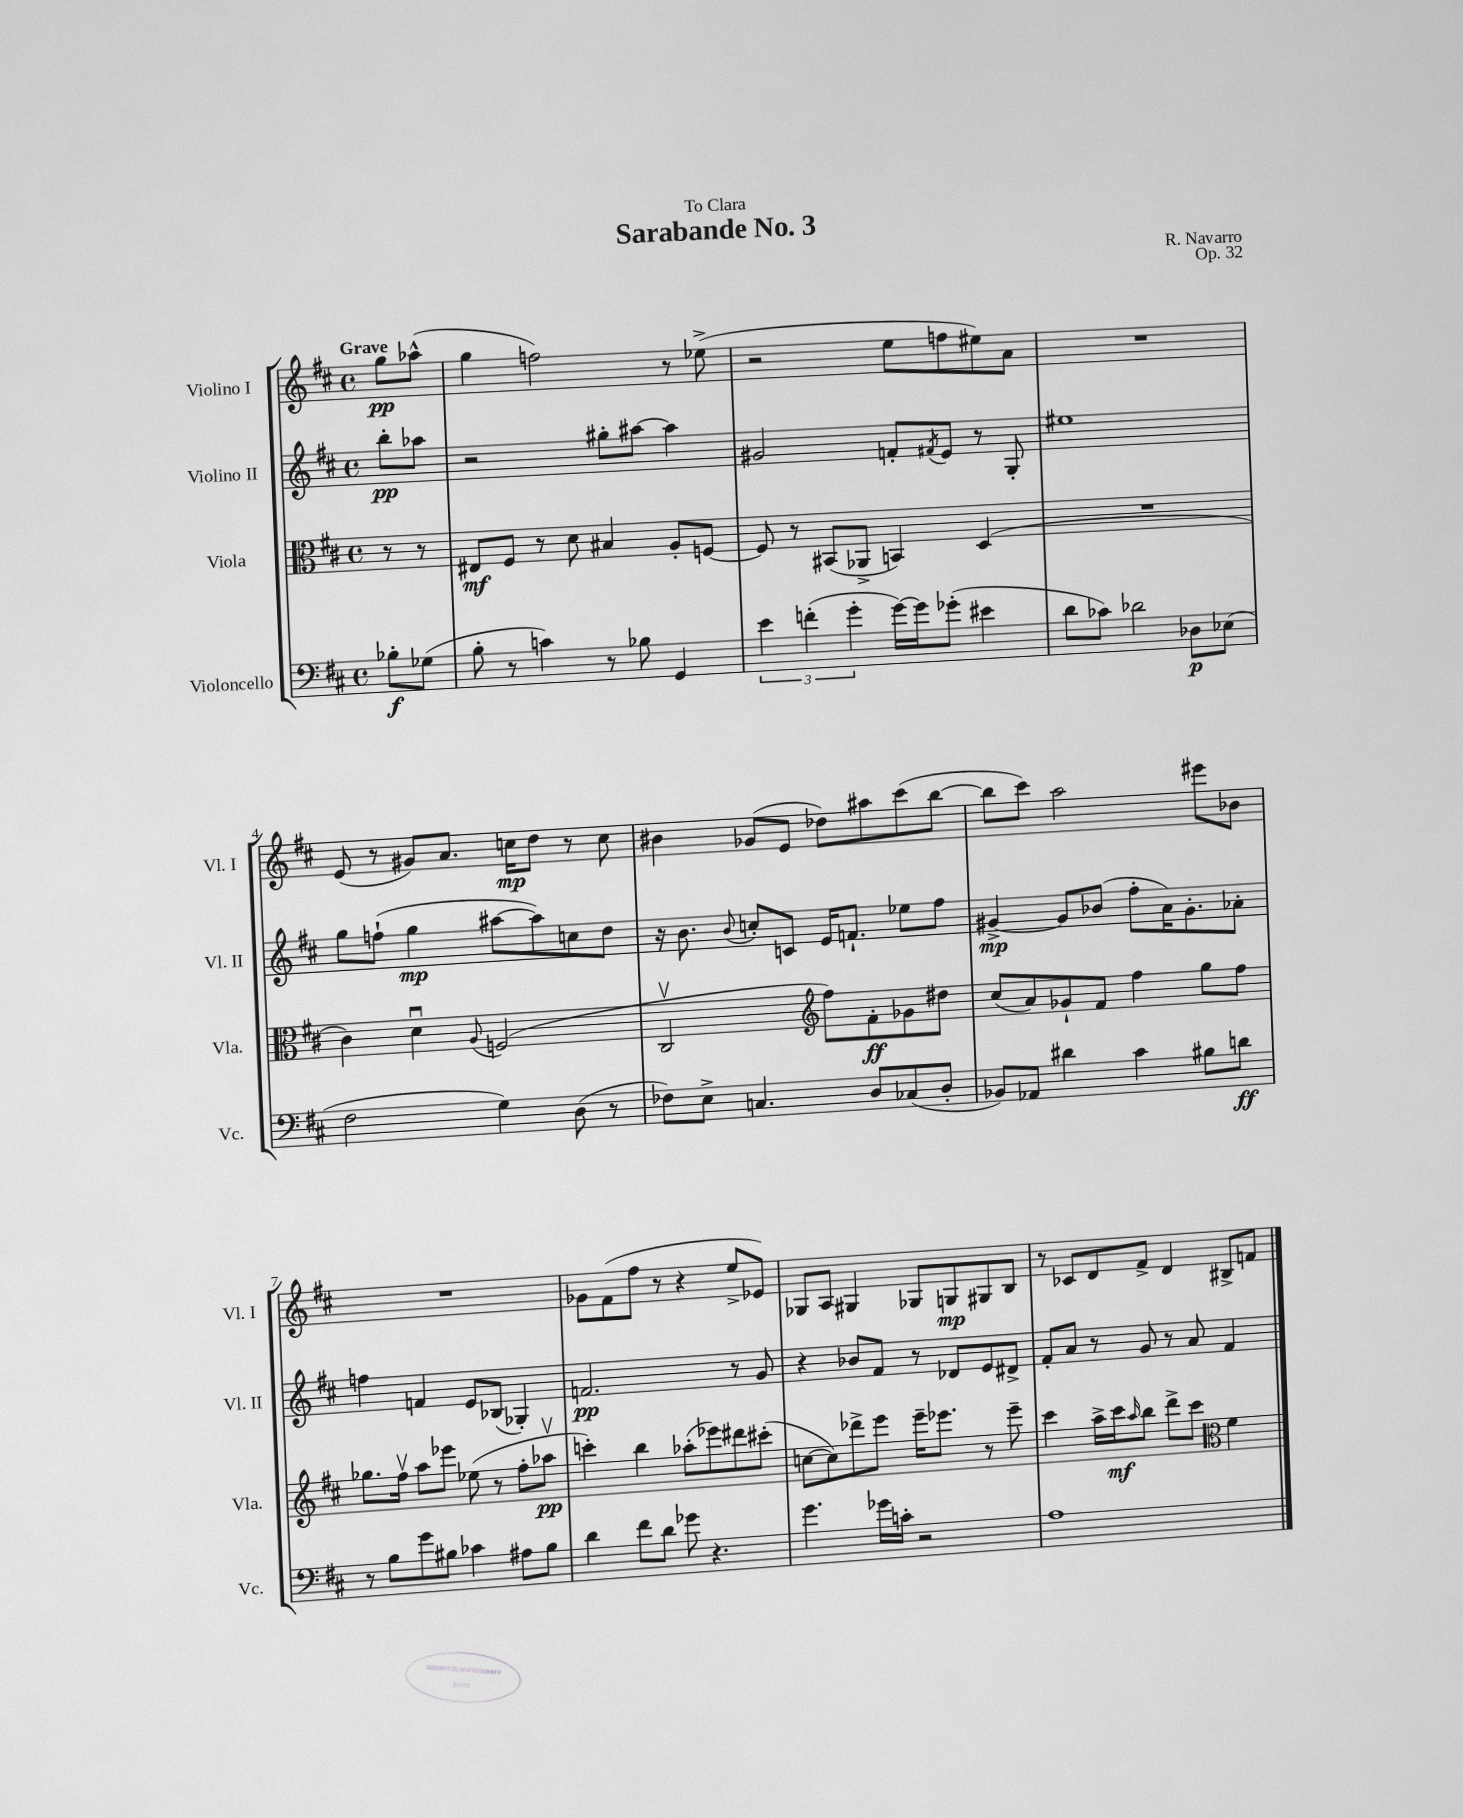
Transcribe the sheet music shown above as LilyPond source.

\header { title = "Sarabande No. 3" composer = "R. Navarro" dedication = "To Clara" opus = "Op. 32" }
<<
\new StaffGroup <<
\new Staff = "s0" \with { instrumentName = "Violino I" shortInstrumentName = "Vl. I" } {
    \clef treble \key d \major \defaultTimeSignature \time 4/4 \partial 4 \tempo "Grave"
    g''8\pp aes''8-^( |
    g''4 f''2) r8 ees''8->( |
    r2 e''8 f''8 eis''8) a'8 |
    R1 |
    e'8( r8 gis'8) a'8. c''16\mp d''8 r8 c''8 |
    bis'4 ges'8( e'8 des''8) ais''8 cis'''8( b''8~ |
    b''8 cis'''8) a''2 eis'''8 bes'8 |
    R1 |
    ges'8 fis'8( fis''8 r8 r4 e''8-> ees'8) |
    ges8 a8 gis4 ges8 g8\mp gis8 b8 |
    r8 ces'8 d'8 fis'8-> d'4 bis8-> f'8 \bar "|." |
}
\new Staff = "s1" \with { instrumentName = "Violino II" shortInstrumentName = "Vl. II" } {
    \clef treble \key d \major \defaultTimeSignature \time 4/4 \partial 4
    b''8-.\pp aes''8 |
    r2 gis''8-. ais''8~ ais''4 |
    gis'2 f'8-. \acciaccatura { fis'8 } e'8 r8 g8-. |
    eis''1 |
    g''8 f''8-!( g''4\mp ais''8~ ais''8) c''8 d''8 |
    r16 b'8. \appoggiatura { b'8 } c''8-. c'8 e'16 f'8.-! ees''8 fis''8 |
    gis'4~->\mp gis'8 bes'8( fis''8-. a'16) gis'8.-. aes'8-. |
    f''4 f'4 e'8 bes8( ges4-.) |
    f'2.\pp r8 g'8 |
    r4 bes'8 fis'8 r8 des'8 e'8 dis'8-> |
    fis'8-. a'8 r8 g'8 r8 a'8 fis'4 \bar "|." |
}
\new Staff = "s2" \with { instrumentName = "Viola" shortInstrumentName = "Vla." } {
    \clef alto \key d \major \defaultTimeSignature \time 4/4 \partial 4
    r8 r8 |
    eis8\mf fis8 r8 d'8 bis4 a8-. f8~ |
    f8 r8 bis,8( aes,8-> b,4) d4( |
    R1 |
    cis'4) d'4\downbow \appoggiatura { a8 } f2( |
    cis2\upbow \clef treble fis''8) fis'8-.\ff ges'8 dis''8 |
    cis''8( a'8) ges'8-! fis'8 fis''4 g''8 fis''8 |
    ges''8. fis''16\upbow a''8 ees'''8 ees''8( r8 fis''8-. aes''8\upbow\pp |
    c'''4-.) b''4 aes''8-.( ees'''8) dis'''8 cis'''8-.( |
    c''8~ c''8) des'''8-> e'''8 e'''16-- ees'''8. r8 ees'''8-- |
    cis'''4 a''16-> cis'''16\mf \grace { a''16 } b''8 d'''8-> cis'''8 \clef alto fis'4 \bar "|." |
}
\new Staff = "s3" \with { instrumentName = "Violoncello" shortInstrumentName = "Vc." } {
    \clef bass \key d \major \defaultTimeSignature \time 4/4 \partial 4
    bes8-.\f ges8( |
    b8-. r8 c'4) r8 bes8 g,4 |
    \tuplet 3/2 { e'4 f'4-.( g'4-. } g'16~) g'16 ges'8-.( eis'4 |
    d'8 ces'8) des'2 des8\p ees8( |
    fis2 g4) d8( r8 |
    fes8) e8-> c4. d8 ces8( d8-. |
    bes,8) aes,8 dis'4 cis'4 bis8 d'8\ff |
    r8 b8 g'8 bis8 ces'4 ais8 bis8 |
    d'4 fis'8 d'8 ges'8 r4. |
    g'4. ges'16 c'16-. r2 |
    a1 \bar "|." |
}
>>
>>
